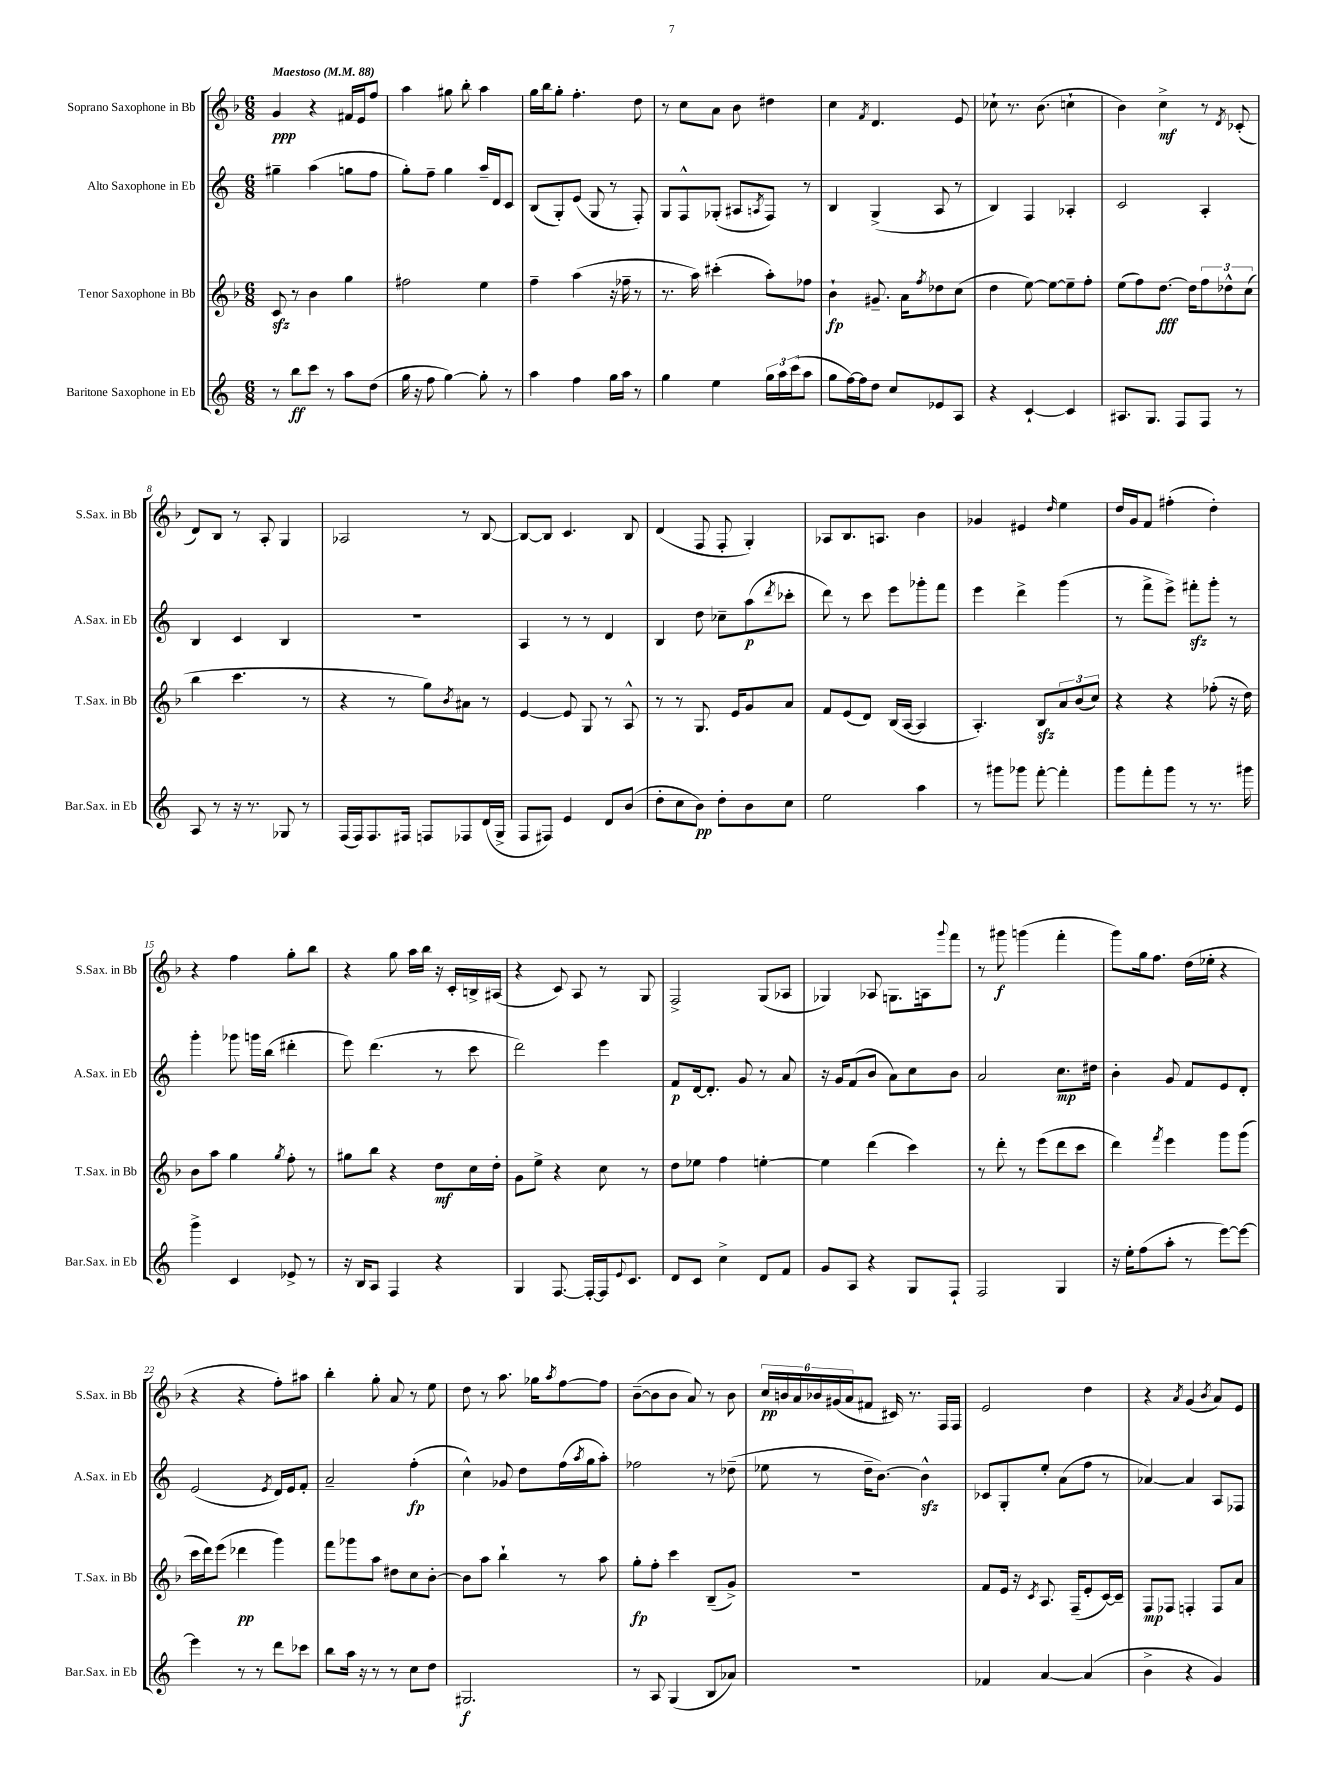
<<
\new StaffGroup <<
\new Staff = "s0" \with { instrumentName = "Soprano Saxophone in Bb" shortInstrumentName = "S.Sax. in Bb" } {
    \clef treble \key f \major \numericTimeSignature \time 6/8 \tempo "Maestoso" 4 = 88
    g'4\ppp r4 fis'16 e'16 f''8 |
    a''4 gis''8 bes''8-. a''4 |
    g''16 bes''16 g''8-. f''4.-. d''8 |
    r8 c''8 a'8 bes'8 dis''4 |
    c''4 \acciaccatura { f'8 } d'4. e'8 |
    ces''8-! r8. bes'8.( c''4-! |
    bes'4) c''4->\mf r8 \acciaccatura { d'8 } ces'8-.( |
    d'8) bes8 r8 a8-. g4 |
    aes2 r8 bes8~ |
    bes8~ bes8 c'4. bes8 |
    d'4( f8 f8-. g4-.) |
    aes8 bes8. a8. bes'4 |
    ges'4 eis'4 \grace { d''16 } e''4 |
    d''16 g'16 f'8 fis''4-.( d''4-.) |
    r4 f''4 g''8-. bes''8 |
    r4 g''8 a''16 bes''16 r16 c'16-. b16-> ais16( |
    r4 c'8) a8 r8 g8 |
    f2-> g8( aes8 |
    ges4) aes8 g8. a16 \appoggiatura { g'''8 } f'''8 |
    r8 gis'''8\f g'''4( f'''4-. |
    g'''8) g''16 f''8. d''16( ees''16-. r4 |
    r4 r4 f''8-.) ais''8 |
    bes''4-. g''8-. a'8 r8 e''8 |
    d''8 r8 a''8. ges''16 \acciaccatura { a''8 } f''8~ f''8 |
    bes'8~--( bes'8 bes'8 a'8) r8 bes'8 |
    \tuplet 6/4 { c''16\pp b'16 a'16 bes'16 gis'16( a'16 } fis'8 cis'16) r8. f16 f16 |
    e'2 d''4 |
    r4 \acciaccatura { a'8 } g'4( \acciaccatura { bes'8 } a'8) e'8 \bar "|." |
}
\new Staff = "s1" \with { instrumentName = "Alto Saxophone in Eb" shortInstrumentName = "A.Sax. in Eb" } {
    \clef treble \key c \major \numericTimeSignature \time 6/8
    gis''4-- a''4( g''8 f''8 |
    g''8-.) f''8-- g''4 a''16-- d'16 c'8 |
    b8( g8-.) e'8( g8 r8 f8-.) |
    g8 f8-^ ges8-.( ais8 \acciaccatura { a8 } f8) r8 |
    b4 g4->( a8 r8 |
    b4) f4 aes4-. |
    c'2 a4-. |
    b4 c'4 b4 |
    R2. |
    a4 r8 r8 d'4 |
    b4 d''8 ces''8-- a''8\p( \acciaccatura { d'''8 } ces'''8-. |
    d'''8) r8 c'''8 e'''8 ges'''8-. f'''8 |
    e'''4 d'''4-> g'''4( |
    r8 f'''8-> e'''8->) fis'''8-.\sfz g'''8-. r8 |
    g'''4-. ges'''8 g'''16 b''16( dis'''4-. |
    e'''8) d'''4.( r8 c'''8 |
    d'''2) e'''4 |
    f'8\p d'16~ d'8.-. g'8 r8 a'8 |
    r16 g'16 f'8( b'8 a'8) c''8 b'8 |
    a'2 c''8.\mp dis''16 |
    b'4-. g'8 f'8 e'8 d'8-. |
    e'2( \acciaccatura { e'8 } d'16) e'16 f'8-. |
    a'2-- f''4-.\fp( |
    c''4-^) ges'8 d''8 f''16( \acciaccatura { a''8 } g''16 a''8-.) |
    fes''2 r8 des''8--( |
    ees''8 r8 d''16-- b'8.~) b'4-^\sfz |
    ces'8 g8-. e''8-. a'8( f''8 r8 |
    aes'4~) aes'4 a8 fes8 \bar "|." |
}
\new Staff = "s2" \with { instrumentName = "Tenor Saxophone in Bb" shortInstrumentName = "T.Sax. in Bb" } {
    \clef treble \key f \major \numericTimeSignature \time 6/8
    c'8\sfz r8 bes'4 g''4 |
    fis''2 e''4 |
    f''4-- a''4( r16 fes''16-- r8 |
    r8. a''16) cis'''4-.( a''8-.) fes''8 |
    bes'4-!\fp gis'8.-- a'16 \acciaccatura { f''8 } des''8 c''8( |
    d''4 e''8~) e''8~ e''8-- f''8-. |
    e''8( f''8) d''8.~\fff d''16 \tuplet 3/2 { f''8 des''8-^ c''8( } |
    bes''4 c'''4. r8 |
    r4 r8 g''8) \acciaccatura { bes'8 } ais'8 r8 |
    e'4~ e'8 g8 r8 a8-^ |
    r8 r8 g8. e'16 g'8 a'8 |
    f'8 e'8( d'8) bes16( a16~ a4 |
    a4.-.) bes8\sfz \tuplet 3/2 { a'8 bes'8( c''8) } |
    r4 r4 fes''8-.( r16 d''16) |
    bes'8 a''8 g''4 \acciaccatura { g''8 } f''8-. r8 |
    gis''8 bes''8 r4 d''8\mf c''16 d''16-. |
    g'8 e''8-> r4 c''8 r8 |
    d''8 ees''8 f''4 e''4~-. |
    e''4 d'''4( c'''4) |
    r8 d'''8-. r8 e'''8( d'''8 c'''8 |
    d'''4) \acciaccatura { f'''8 } e'''4 g'''8 g'''8( |
    c'''16 d'''16) e'''8( des'''4\pp g'''4) |
    f'''8 ges'''8 a''8 dis''8 c''8 bes'8~-. |
    bes'8 a''8 bes''4-! r8 a''8 |
    g''8-.\fp f''8-. c'''4 bes8--( g'8->) |
    R2. |
    f'8 e'16 r16 \acciaccatura { c'8 } a8. f16--( e'8-. c'16~) c'16-- |
    f8\mp fes8 f4-. f8 a'8 \bar "|." |
}
\new Staff = "s3" \with { instrumentName = "Baritone Saxophone in Eb" shortInstrumentName = "Bar.Sax. in Eb" } {
    \clef treble \key c \major \numericTimeSignature \time 6/8
    r8 b''8\ff c'''8 r8 a''8 d''8( |
    g''16 r16 f''8 g''4~) g''8-. r8 |
    a''4 f''4 g''16 a''16 r8 |
    g''4 e''4 \tuplet 3/2 { g''16 a''16 c'''16( } a''8 |
    g''8 f''16~) f''16 d''8 c''8 ees'8 a8 |
    r4 c'4~-! c'4 |
    ais8. g8. f8 f8 r8 |
    a8 r8 r16 r8. ges8 r8 |
    f16( f16) f8. fis16 f8 fes8 d'16( g16-> |
    f8 fis8) e'4 d'8 b'8( |
    d''8-. c''8 b'8\pp) d''8-. b'8 c''8 |
    e''2 a''4 |
    r8 gis'''8 ges'''8 f'''8~-. f'''4-. |
    g'''8 f'''8-. g'''8 r8 r8. gis'''16 |
    g'''4-> c'4 ees'8-> r8 |
    r16 b16 a8 f4 r4 |
    g4 f8.~ f16~-. f16 \appoggiatura { e'8 } c'8. |
    d'8 c'8 c''4-> d'8 f'8 |
    g'8 a8 r4 g8 f8-! |
    f2 g4 |
    r16 e''16-. f''8( a''8-. r8 e'''8~) e'''8~ |
    e'''4 r8 r8 d'''8 ces'''8 |
    b''8 a''16 r16 r8 r8 c''8 d''8 |
    gis2.\f |
    r8 a8 g4( b8 aes'8) |
    R2. |
    fes'4 a'4~ a'4( |
    b'4-> r4 g'4) \bar "|." |
}
>>
>>
